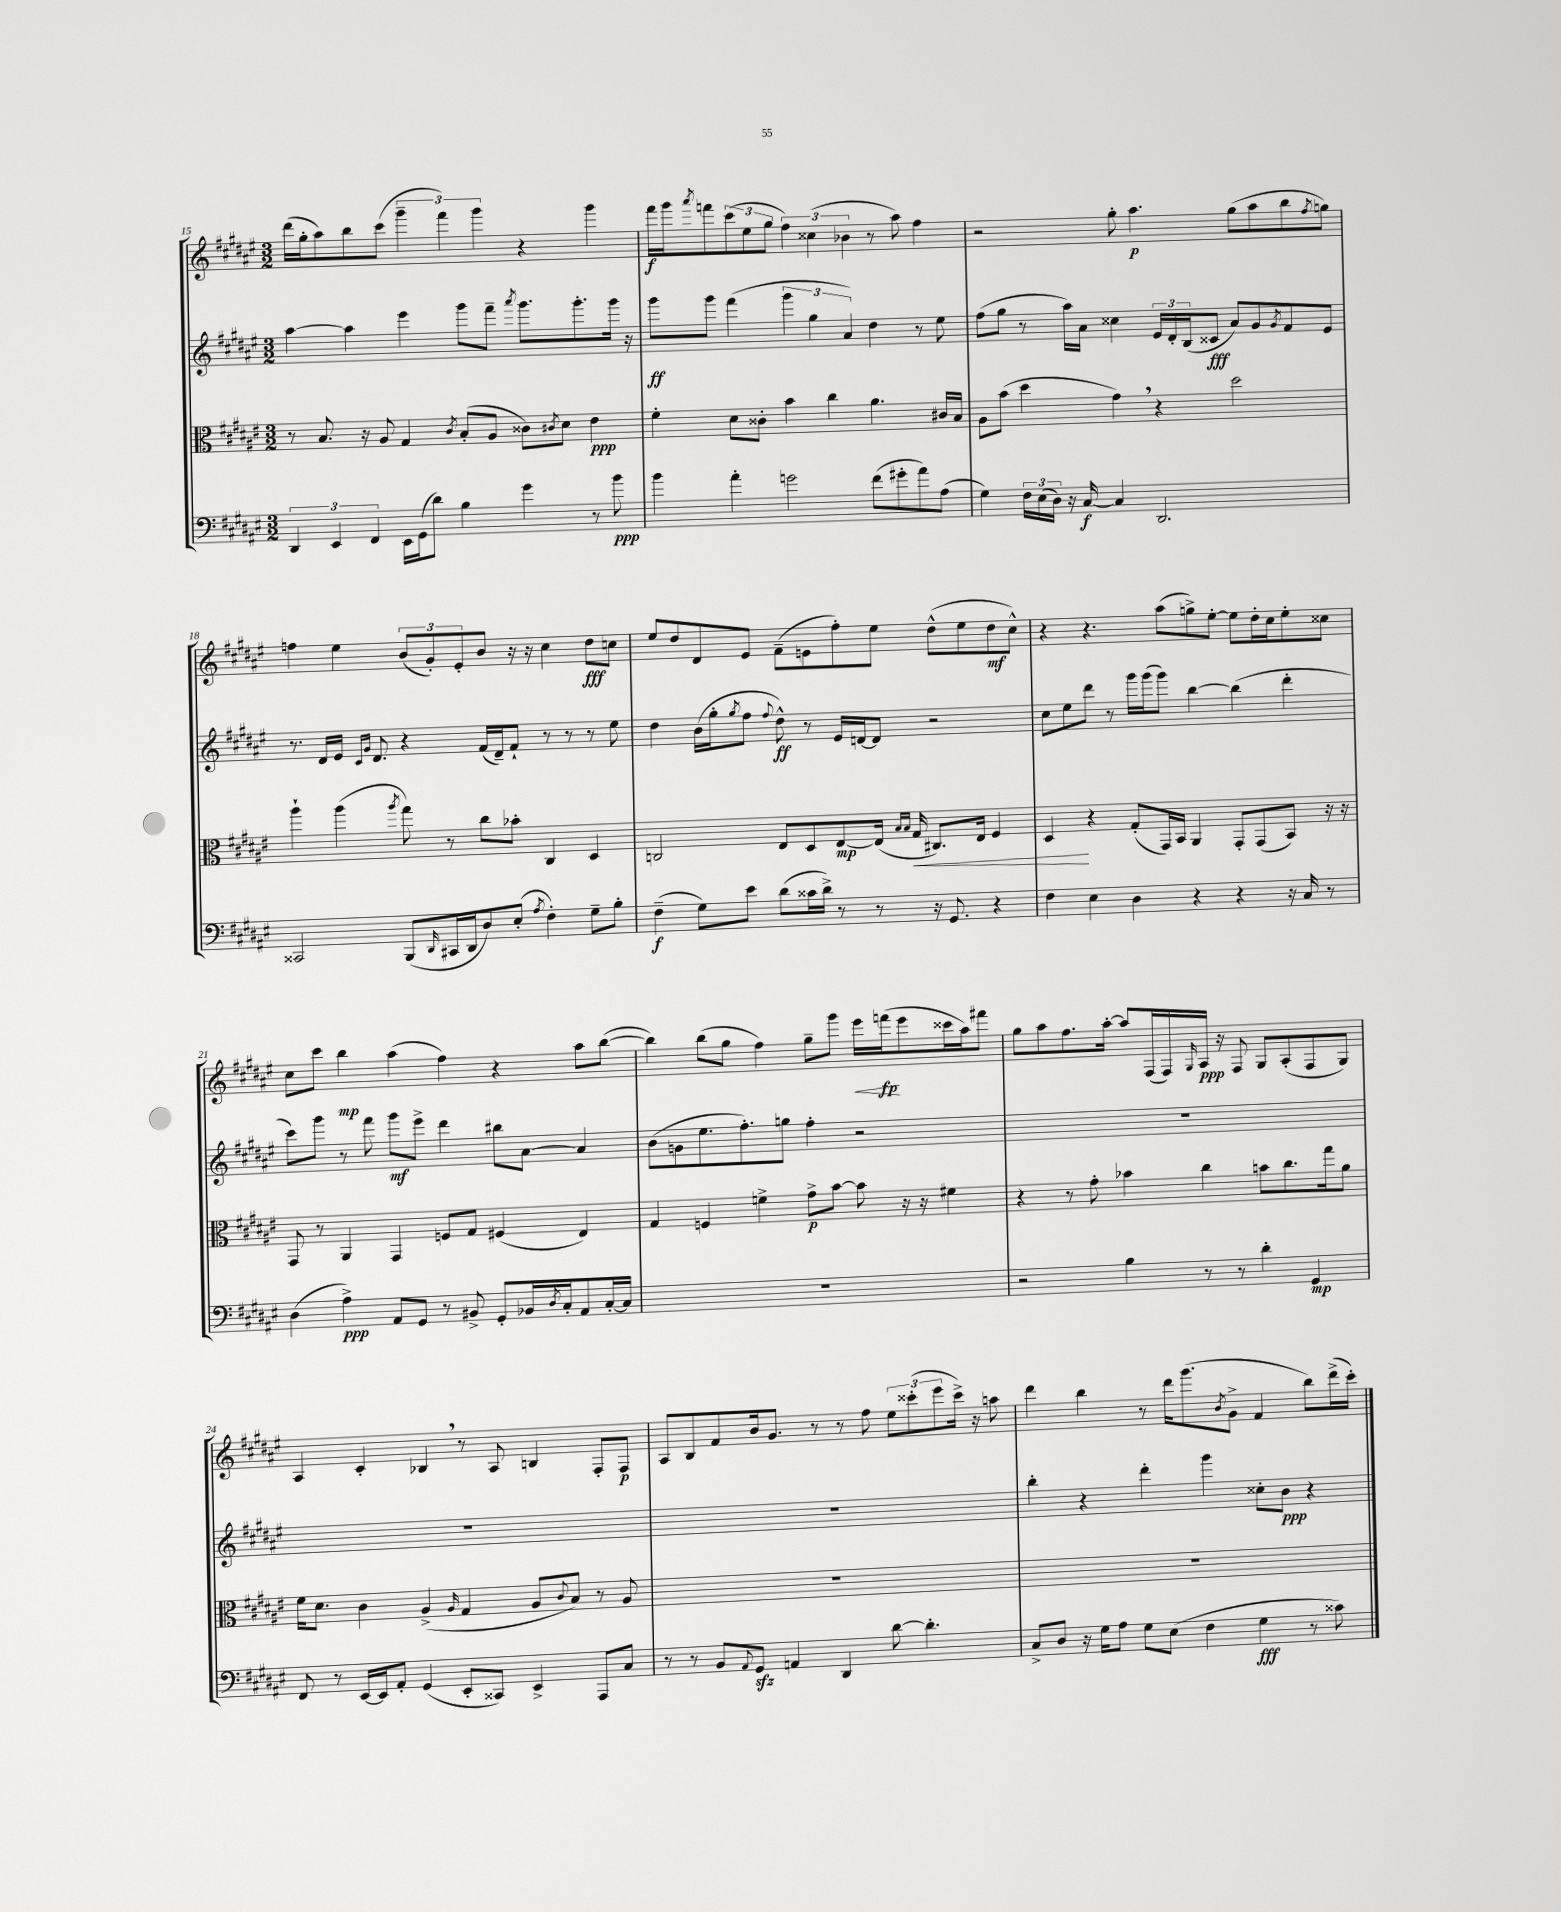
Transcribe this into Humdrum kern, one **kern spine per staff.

**kern	**dynam	**kern	**dynam	**kern	**dynam	**kern	**dynam
*part4	*part4	*part3	*part3	*part2	*part2	*part1	*part1
*staff4	*staff4	*staff3	*staff3	*staff2	*staff2	*staff1	*staff1
*clefF4	*	*clefC3	*	*clefG2	*	*clefG2	*
*k[f#c#g#d#a#e#]	*	*k[f#c#g#d#a#e#]	*	*k[f#c#g#d#a#e#]	*	*k[f#c#g#d#a#e#]	*
*M3/2	*	*M3/2	*	*M3/2	*	*M3/2	*
=15	=15	=15	=15	=15	=15	=15	=15
6DD#/	.	8r	.	[4aa#\	.	(16ddd#\LL	.
.	.	.	.	.	.	16gg#'\J	.
.	.	8.B/	.	.	.	8aa#\)	.
6EE#/	.	.	.	.	.	.	.
.	.	.	.	4aa#\]	.	8bb\	.
.	.	16r	.	.	.	.	.
6FF#/	.	.	.	.	.	.	.
.	.	8A#/	.	.	.	(8ccc#\J	.
16EE#\LL	.	4G#/	.	4eee#\	.	6ggg#~\	.
(16GG#\J	.	.	.	.	.	.	.
8d#\J)	.	.	.	.	.	.	.
.	.	.	.	.	.	6fff#\)	.
.	.	8qc#/	.	.	.	.	.
4B\	.	(8B'/L	.	8ggg#\L	.	.	.
.	.	.	.	.	.	6ggg#\	.
.	.	8A#/J	.	8fff#~\J	.	.	.
.	.	.	.	8qaaa#/	.	.	.
4g#\	.	8c##X\L)	.	8.ggg#\L	.	4r	.
.	.	8qc#X/	.	.	.	.	.
.	.	8d#\J	.	.	.	.	.
.	.	.	.	8.ggg#'\	.	.	.
8r	.	4e#\	ppp	.	.	4ggg#\	.
8b\	ppp	.	.	16ggg#\Jk	.	.	.
.	.	.	.	16r	.	.	.
=16	=16	=16	=16	=16	=16	=16	=16
4b\	.	4f#'\	.	8ggg#\L	ff	16fff#\LL	f
.	.	.	.	.	.	16ggg#\J	.
.	.	.	.	.	.	8qaaa#/	.
.	.	.	.	8ggg#\J	.	8fffn\	.
4a#'\	.	8d#\L	.	(4fff#\	.	(12ccc#\	.
.	.	.	.	.	.	12ee#\	.
.	.	8c##X'\J	.	.	.	.	.
.	.	.	.	.	.	12gg#\J	.
2gn\	.	4b\	.	6ggg#\	.	6ff#\)	.
.	.	.	.	6gg#\	.	(6cc##X\	.
.	.	4cc#\	.	.	.	.	.
.	.	.	.	6a#/)	.	6b-X\	.
(8f#\L	.	4.a#\	.	4dd#\	.	8r	.
8g#X'\	.	.	.	.	.	8aa#\)	.
8a#\)	.	.	.	8r	.	4ff#\	.
(8A#\J	.	16c#X/LL	.	8ee#\	.	.	.
.	.	16B/JJ	.	.	.	.	.
=17	=17	=17	=17	=17	=17	=17	=17
4G#\)	.	8A#\L	.	(8ff#\L	.	2r	.
.	.	(8b\J	.	8gg#\J	.	.	.
24F#\LL	.	4dd#\	.	8r	.	.	.
(24E#\	.	.	.	.	.	.	.
24D#\JJ)	.	.	.	.	.	.	.
16r	.	.	.	16aa#\LL)	.	.	.
[16C#/	f	.	.	16a#\JJ	.	.	.
4C#/]	.	4g#,\)	.	4cc##X\	.	8gg#'\	.
.	.	.	.	.	.	4.aa#\	p
2.DD#/	.	4r	.	24e#/LL	.	.	.
.	.	.	.	24d#'/	.	.	.
.	.	.	.	(24B/J	.	.	.
.	.	.	.	8c##X/J	fff	.	.
.	.	2dd#\	.	8a#/L)	.	(8gg#\L	.
.	.	.	.	8g#/	.	8aa#\	.
.	.	.	.	8qg#/	.	.	.
.	.	.	.	8f#/	.	8bb\	.
.	.	.	.	.	.	8qff#/	.
.	.	.	.	8e#/J	.	8ggn\J)	.
!!LO:LB:g=z
=18	=18	=18	=18	=18	=18	=18	=18
2CC##X/	.	4aa#`\	.	8.r	.	4ffn\	.
.	.	.	.	16d#/LL	.	.	.
.	.	(4aa#\	.	16e#/JJ	.	4ee#\	.
.	.	.	.	16qqc#/LL	.	.	.
.	.	.	.	16qqg#/JJ	.	.	.
.	.	.	.	8.d#/	.	.	.
.	.	8qaa#/	.	.	.	.	.
(8BBB/L	.	8gg#\)	.	4r	.	(12b/L	.
.	.	.	.	.	.	12g#'/)	.
16qqDD#/	.	.	.	.	.	.	.
16CC#X/L	.	8r	.	.	.	.	.
.	.	.	.	.	.	12e#'/	.
16DD#/J	.	.	.	.	.	.	.
8D#/)	.	8cc#\L	.	(16f#/LL	.	8b/J	.
.	.	.	.	16d#~/J)	.	.	.
(8E#'/J	.	8b-X'\J	.	8f#`/J	.	16r	.
.	.	.	.	.	.	16r	.
8qA#/	.	.	.	.	.	.	.
4F#'\)	.	4C#/	.	8r	.	4cc#\	.
.	.	.	.	8r	.	.	.
8G#~\L	.	4D#/	.	8r	.	8dd#\L	fff
8B'\J	.	.	.	8ee#\	.	8ccn\J	.
=19	=19	=19	=19	=19	=19	=19	=19
(4F#~\	f	2Cn/	.	4dd#\	.	8ee#/L	.
.	.	.	.	.	.	8dd#/	.
8G#\L)	.	.	.	(16b\LL	.	8d#/	.
.	.	.	.	16gg#'\J	.	.	.
.	.	.	.	8qgg#/	.	.	.
8e#\J	.	.	.	8ff#\J	.	8e#/J	.
.	.	.	.	8qqff#/	.	.	.
(8d#\L	.	8E#/L	.	8dd#^^\)	ff	(8f#~\L	.
16c##X\L	.	8D#/	.	8r	.	8en\	.
16d#^\JJ)	.	.	.	.	.	.	.
8r	.	[8E#/	mp	16e#/LL	.	8ff#'\)	.
.	.	.	.	[16dn/J	.	.	.
8r	.	(16E#/Jk]	.	8d/J]	.	8ee#\J	.
.	.	16qqB/LL	.	.	.	.	.
.	.	16qqB/JJ	.	.	.	.	.
!	!	!	!LO:HP:b	!	!	!	!
.	.	16G#/	<	.	.	.	.
16r	.	8.C#X/L)	.	2r	.	(8dd#^^\L	.
8.GG#/	.	.	.	.	.	.	.
.	.	.	.	.	.	8ee#\	.
.	.	16E#/Jk	.	.	.	.	.
4r	.	4F#/	.	.	.	8dd#\	mf
.	.	.	.	.	.	8cc#^^\J)	.
=20	=20	=20	=20	=20	=20	=20	=20
4F#\	.	4D#/	.	8cc#\L	.	4r	.
.	.	.	.	8ee#\	.	.	.
4E#\	.	4r	[	8ddd#\J	.	4.r	.
.	.	.	.	8r	.	.	.
4D#\	.	(8G#'/L	.	16ggg#\LL	.	.	.
.	.	.	.	(16ggg#\J	.	.	.
.	.	16GG#/L)	.	8ggg#\J)	.	(8aa#\L	.
.	.	16BB/JJ	.	.	.	.	.
4r	.	4AA#/	.	[4bb\	.	8ggn^\)	.
.	.	.	.	.	.	[8ee#'\J	.
4r	.	8GG#'/L	.	(4bb\]	.	8ee#\L]	.
.	.	(8GG#/	.	.	.	16dd#'\L	.
.	.	.	.	.	.	16cc#\J	.
16r	.	8BB/J)	.	4ddd#'\	.	8ee#'\	.
16C#/	.	.	.	.	.	.	.
8r	.	16r	.	.	.	8cc##X\J	.
.	.	16r	.	.	.	.	.
!!LO:LB:g=z
=21	=21	=21	=21	=21	=21	=21	=21
(4D#\	.	8GG#/	.	8ccc#\L)	.	8cc#\L	.
.	.	8r	.	8ggg#\J	.	8ccc#\J	.
4A#^\)	ppp	4AA#/	.	8r	.	4bb\	mp
.	.	.	.	8fff#\	.	.	.
8AA#/L	.	4GG#/	.	8ggg#\L	mf	(4aa#\	.
8GG#/J	.	.	.	8eee#^\J	.	.	.
8r	.	8Fn/L	.	4ddd#\	.	4ff#\)	.
8BB#X^/	.	8G#/J	.	.	.	.	.
8GG#'/L	.	(4F#X/	.	8bb#X\L	.	4r	.
16BB-X/L	.	.	.	[8a#\J	.	.	.
8qD#/	.	.	.	.	.	.	.
16C#'/J	.	.	.	.	.	.	.
8AA#/	.	4E#/)	.	4a#/]	.	8aa#\L	.
[16C#'/L	.	.	.	.	.	([8bb\J	.
16C#/JJ]	.	.	.	.	.	.	.
=22	=22	=22	=22	=22	=22	=22	=22
1.r	.	4G#/	.	(8b\L	.	4bb\])	.
.	.	.	.	8gn\	.	.	.
.	.	4Fn/	.	8.ee#\	.	(8bb\L	.
.	.	.	.	.	.	8gg#\J	.
.	.	.	.	8.ff#'\)	.	.	.
.	.	4fn^\	.	.	.	4ff#\)	.
.	.	.	.	8ggn\J	.	.	.
.	.	8g#^\L	p	4ff#'\	.	8gg#~\L	.
.	.	[8b\J	.	.	.	8ggg#\J	.
!	!	!	!	!	!	!	!LO:HP:b
.	.	8b\]	.	2r	.	16eee#\LL	<
.	.	.	.	.	.	(16fffn\J	fp
.	.	16r	.	.	.	8eee#\	[
.	.	16r	.	.	.	.	.
.	.	4f#X\	.	.	.	16ccc##X\L	.
.	.	.	.	.	.	16aa#\J)	.
.	.	.	.	.	.	8fff#X\J	.
=23	=23	=23	=23	=23	=23	=23	=23
2r	.	4r	.	1.r	.	8gg#\L	.
.	.	.	.	.	.	8aa#\	.
.	.	8r	.	.	.	8.ff#\	.
.	.	8g#'\	.	.	.	.	.
.	.	.	.	.	.	[16aa#'\Jk	.
4B\	.	4b-X\	.	.	.	8aa#/L]	.
.	.	.	.	.	.	(16F#/L	.
.	.	.	.	.	.	16F#/)	.
.	.	.	.	.	.	16qqG#/	.
8r	.	4cc#\	.	.	.	16A#/JJ	ppp
.	.	.	.	.	.	16r	.
8r	.	.	.	.	.	8F#/	.
4d#'\	.	8bn\L	.	.	.	8G#/L	.
.	.	8.cc#\	.	.	.	(8A#'/	.
4GG#/	mp	.	.	.	.	8F#/	.
.	.	16gg#\k	.	.	.	.	.
.	.	8a#\J	.	.	.	8G#/J)	.
!!LO:LB:g=z
=24	=24	=24	=24	=24	=24	=24	=24
8FF#/	.	16f#\KL	.	1.r	.	4A#/	.
.	.	8.d#\J	.	.	.	.	.
8r	.	.	.	.	.	.	.
[16EE#/LL	.	4c#\	.	.	.	4c#'/	.
16EE#/J]	.	.	.	.	.	.	.
8AA#'/J	.	.	.	.	.	.	.
(4GG#/	.	(4A#^/	.	.	.	4B-X,/	.
.	.	16qqA#/	.	.	.	.	.
8EE#'/L	.	4G#/	.	.	.	8r	.
8CC##X/J)	.	.	.	.	.	8A#/	.
4EE#^/	.	8A#/L	.	.	.	4Bn/	.
.	.	8qqc#/	.	.	.	.	.
.	.	8B/J)	.	.	.	.	.
8AAA#/L	.	8r	.	.	.	8F#'/L	.
8C#/J	.	8A#/	.	.	.	8F#/J	p
=25	=25	=25	=25	=25	=25	=25	=25
8r	.	1.r	.	1.r	.	8A#/L	.
8r	.	.	.	.	.	8B/	.
8BB/L	.	.	.	.	.	8f#/	.
8qqAA#/	.	.	.	.	.	.	.
8GG#zz/J	.	.	.	.	.	16b/k	.
.	.	.	.	.	.	8.g#/J	.
4AAn/	.	.	.	.	.	.	.
.	.	.	.	.	.	8r	.
4DD#/	.	.	.	.	.	8r	.
.	.	.	.	.	.	8ff#\	.
[8d#\	.	.	.	.	.	12ee#\L	.
.	.	.	.	.	.	(12ccc##X'\	.
4.d#'\]	.	.	.	.	.	.	.
.	.	.	.	.	.	12eee#\	.
.	.	.	.	.	.	16ccc##^\Jk)	.
.	.	.	.	.	.	16r	.
.	.	.	.	.	.	8aan\	.
=26	=26	=26	=26	=26	=26	=26	=26
8C#^/L	.	1.r	.	4bb'\	.	4ddd#\	.
8D#/J	.	.	.	.	.	.	.
16r	.	.	.	4r	.	4bb\	.
16G#\KL	.	.	.	.	.	.	.
8A#\J	.	.	.	.	.	.	.
8G#\L	.	.	.	4ddd#'\	.	8r	.
(8E#\J	.	.	.	.	.	16ddd#\KL	.
.	.	.	.	.	.	(8.ggg#\	.
4F#\	.	.	.	4ggg#\	.	.	.
.	.	.	.	.	.	8qb/	.
.	.	.	.	.	.	8g#^\J	.
4G#\	fff	.	.	8cc##X'\L	.	4f#/	.
.	.	.	.	8b\J	ppp	.	.
8r	.	.	.	4r	.	8bb\L)	.
8c##X\)	.	.	.	.	.	(16ddd#^\L	.
.	.	.	.	.	.	16ccc#'\JJ)	.
==	==	==	==	==	==	==	==
*-	*-	*-	*-	*-	*-	*-	*-
